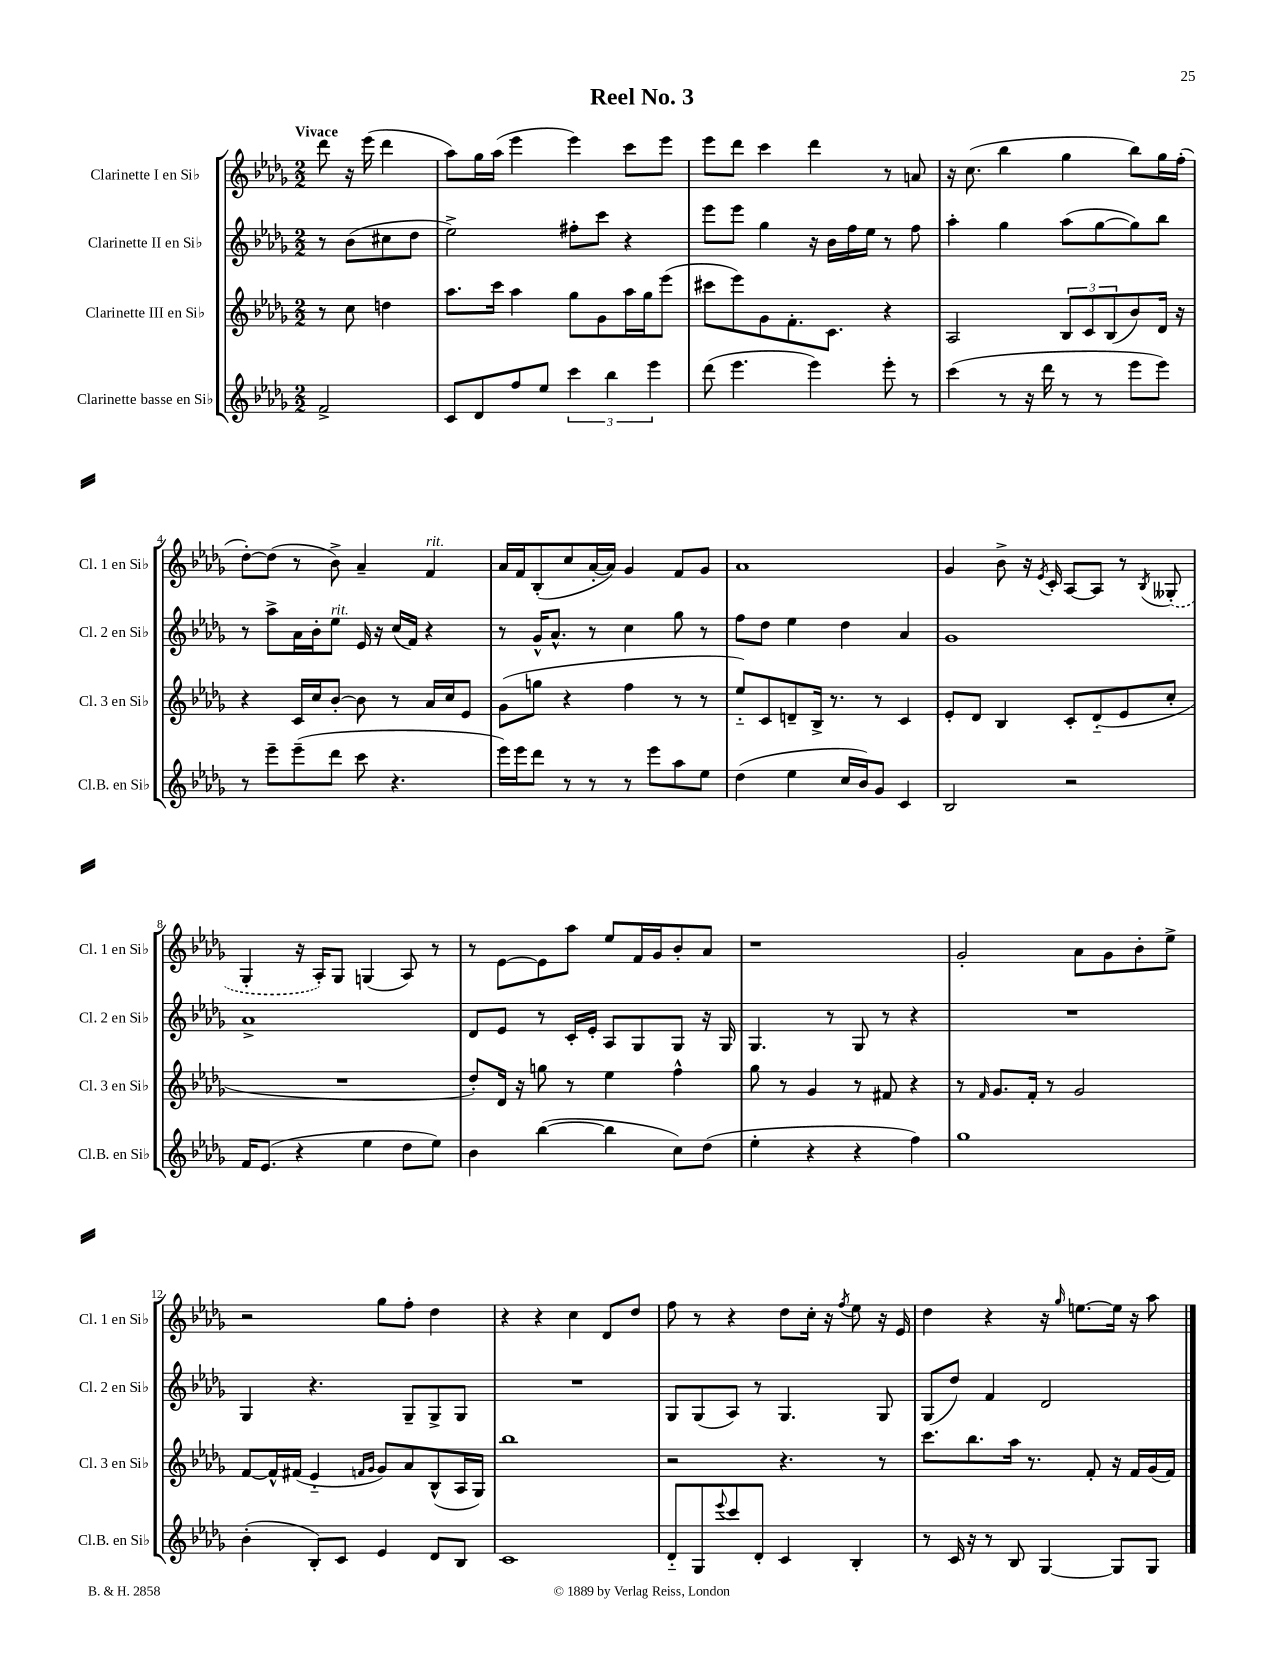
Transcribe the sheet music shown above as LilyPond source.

\header { title = "Reel No. 3" }
<<
\new StaffGroup <<
\new Staff = "s0" \with { instrumentName = "Clarinette I en Sib" shortInstrumentName = "Cl. 1 en Sib" } {
    \clef treble \key des \major \numericTimeSignature \time 2/2 \partial 2 \tempo "Vivace"
    des'''8 r16 ees'''16( des'''4 |
    aes''8) ges''16 aes''16( ees'''4 ees'''4) c'''8 ees'''8 |
    ees'''8 des'''8 c'''4 des'''4 r8 a'8 |
    r16 c''8.( bes''4 ges''4 bes''8) ges''16 f''16-.( |
    des''8~-.) des''8( r8 bes'8->) aes'4-- f'4^\markup { \italic "rit." } |
    aes'16 f'16 bes8-.( c''8 aes'16~-. aes'16) ges'4 f'8 ges'8 |
    aes'1 |
    ges'4 bes'8-> r16 \acciaccatura { ees'8 } c'16-. aes8~ aes8 r8 \acciaccatura { bes8 } \once \slurDashed geses8-.( |
    ges4-. r16 aes16-.) ges8 g4( aes8) r8 |
    r8 ees'8~ ees'8 aes''8 ees''8 f'16 ges'16 bes'8-. aes'8 |
    r1 |
    ges'2-. aes'8 ges'8 bes'8-. ees''8-> |
    r2 ges''8 f''8-. des''4 |
    r4 r4 c''4 des'8 des''8 |
    f''8 r8 r4 des''8 c''16-. r16 \acciaccatura { f''8 } ees''8 r16 ees'16 |
    des''4 r4 r16 \grace { ges''16 } e''8.~ e''16 r16 aes''8 \bar "|." |
}
\new Staff = "s1" \with { instrumentName = "Clarinette II en Sib" shortInstrumentName = "Cl. 2 en Sib" } {
    \clef treble \key des \major \numericTimeSignature \time 2/2 \partial 2
    r8 bes'8( cis''8 des''8 |
    ees''2->) fis''8-. c'''8 r4 |
    ees'''8 ees'''8 ges''4 r16 bes'16 f''16 ees''16 r8 f''8 |
    aes''4-. ges''4 aes''8( ges''8~ ges''8) bes''8 |
    r8 aes''8-> aes'16 bes'16-. ees''8^\markup { \italic "rit." } ees'16 r16 c''16( f'16) r4 |
    r8 ges'16-^ aes'8.-^ r8 c''4 ges''8 r8 |
    f''8 des''8 ees''4 des''4 aes'4 |
    ges'1 |
    aes'1-> |
    des'8 ees'8 r8 c'16-. ees'16-. aes8 ges8 ges8 r16 ges16 |
    ges4. r8 ges8 r8 r4 |
    R1 |
    ges4 r4. ges8-- ges8-> ges8 |
    R1 |
    ges8 ges8( aes8) r8 ges4. ges8 |
    ges8( des''8) f'4 des'2 \bar "|." |
}
\new Staff = "s2" \with { instrumentName = "Clarinette III en Sib" shortInstrumentName = "Cl. 3 en Sib" } {
    \clef treble \key des \major \numericTimeSignature \time 2/2 \partial 2
    r8 c''8 d''4 |
    aes''8. c'''16 aes''4 ges''8 ges'8 aes''16 ges''16 ees'''8( |
    cis'''8 ees'''8) ges'8 f'8.-. c'8. r4 |
    aes2 \tuplet 3/2 { bes8 c'8 bes8( } bes'8) des'16 r16 |
    r4 c'16 c''16 bes'8~-. bes'8 r8 aes'16 c''16 ees'8 |
    ges'8( g''8 r4 f''4 r8 r8 |
    ees''8-_) c'8 d'8-- bes16-> r8. r8 c'4 |
    ees'8-. des'8 bes4 c'8-. des'8-_( ees'8 c''8-. |
    R1 |
    des''8-.) des'16 r16 g''8 r8 ees''4 f''4-^ |
    ges''8 r8 ges'4 r8 fis'8 r4 |
    r8 \grace { f'16 } ges'8. f'16-. r8 ges'2 |
    f'8~ f'16-^ fis'16( ees'4-_ \grace { f'16 ges'16 } ges'8) aes'8 bes8-^( aes16 ges16) |
    bes''1 |
    r2 r4. r8 |
    c'''8. bes''8. aes''16 r8. f'8-. r16 f'16 ges'16( f'16) \bar "|." |
}
\new Staff = "s3" \with { instrumentName = "Clarinette basse en Sib" shortInstrumentName = "Cl.B. en Sib" } {
    \clef treble \key des \major \numericTimeSignature \time 2/2 \partial 2
    f'2-> |
    c'8 des'8 f''8 ees''8 \tuplet 3/2 { c'''4 bes''4 ees'''4 } |
    des'''8( ees'''4. ees'''4) ees'''8-. r8 |
    c'''4( r8 r16 des'''16 r8 r8 ees'''8 ees'''8) |
    r8 ees'''8-- ees'''8--( des'''8 c'''8 r4. |
    ees'''16) ees'''16 des'''8 r8 r8 r8 ees'''8 aes''8 ees''8 |
    des''4( ees''4 c''16 bes'16) ges'8 c'4 |
    bes2 r2 |
    f'16 ees'8.( r4 ees''4 des''8 ees''8) |
    bes'4 bes''4~( bes''4 c''8) des''8( |
    ees''4-. r4 r4 f''4) |
    ges''1 |
    bes'4-.( bes8-.) c'8 ees'4 des'8 bes8 |
    c'1 |
    des'8-_ ges8 \appoggiatura { ees'''8 } c'''8 des'8-. c'4 bes4-. |
    r8 c'16 r16 r8 bes8 ges4~ ges8 ges8 \bar "|." |
}
>>
>>
